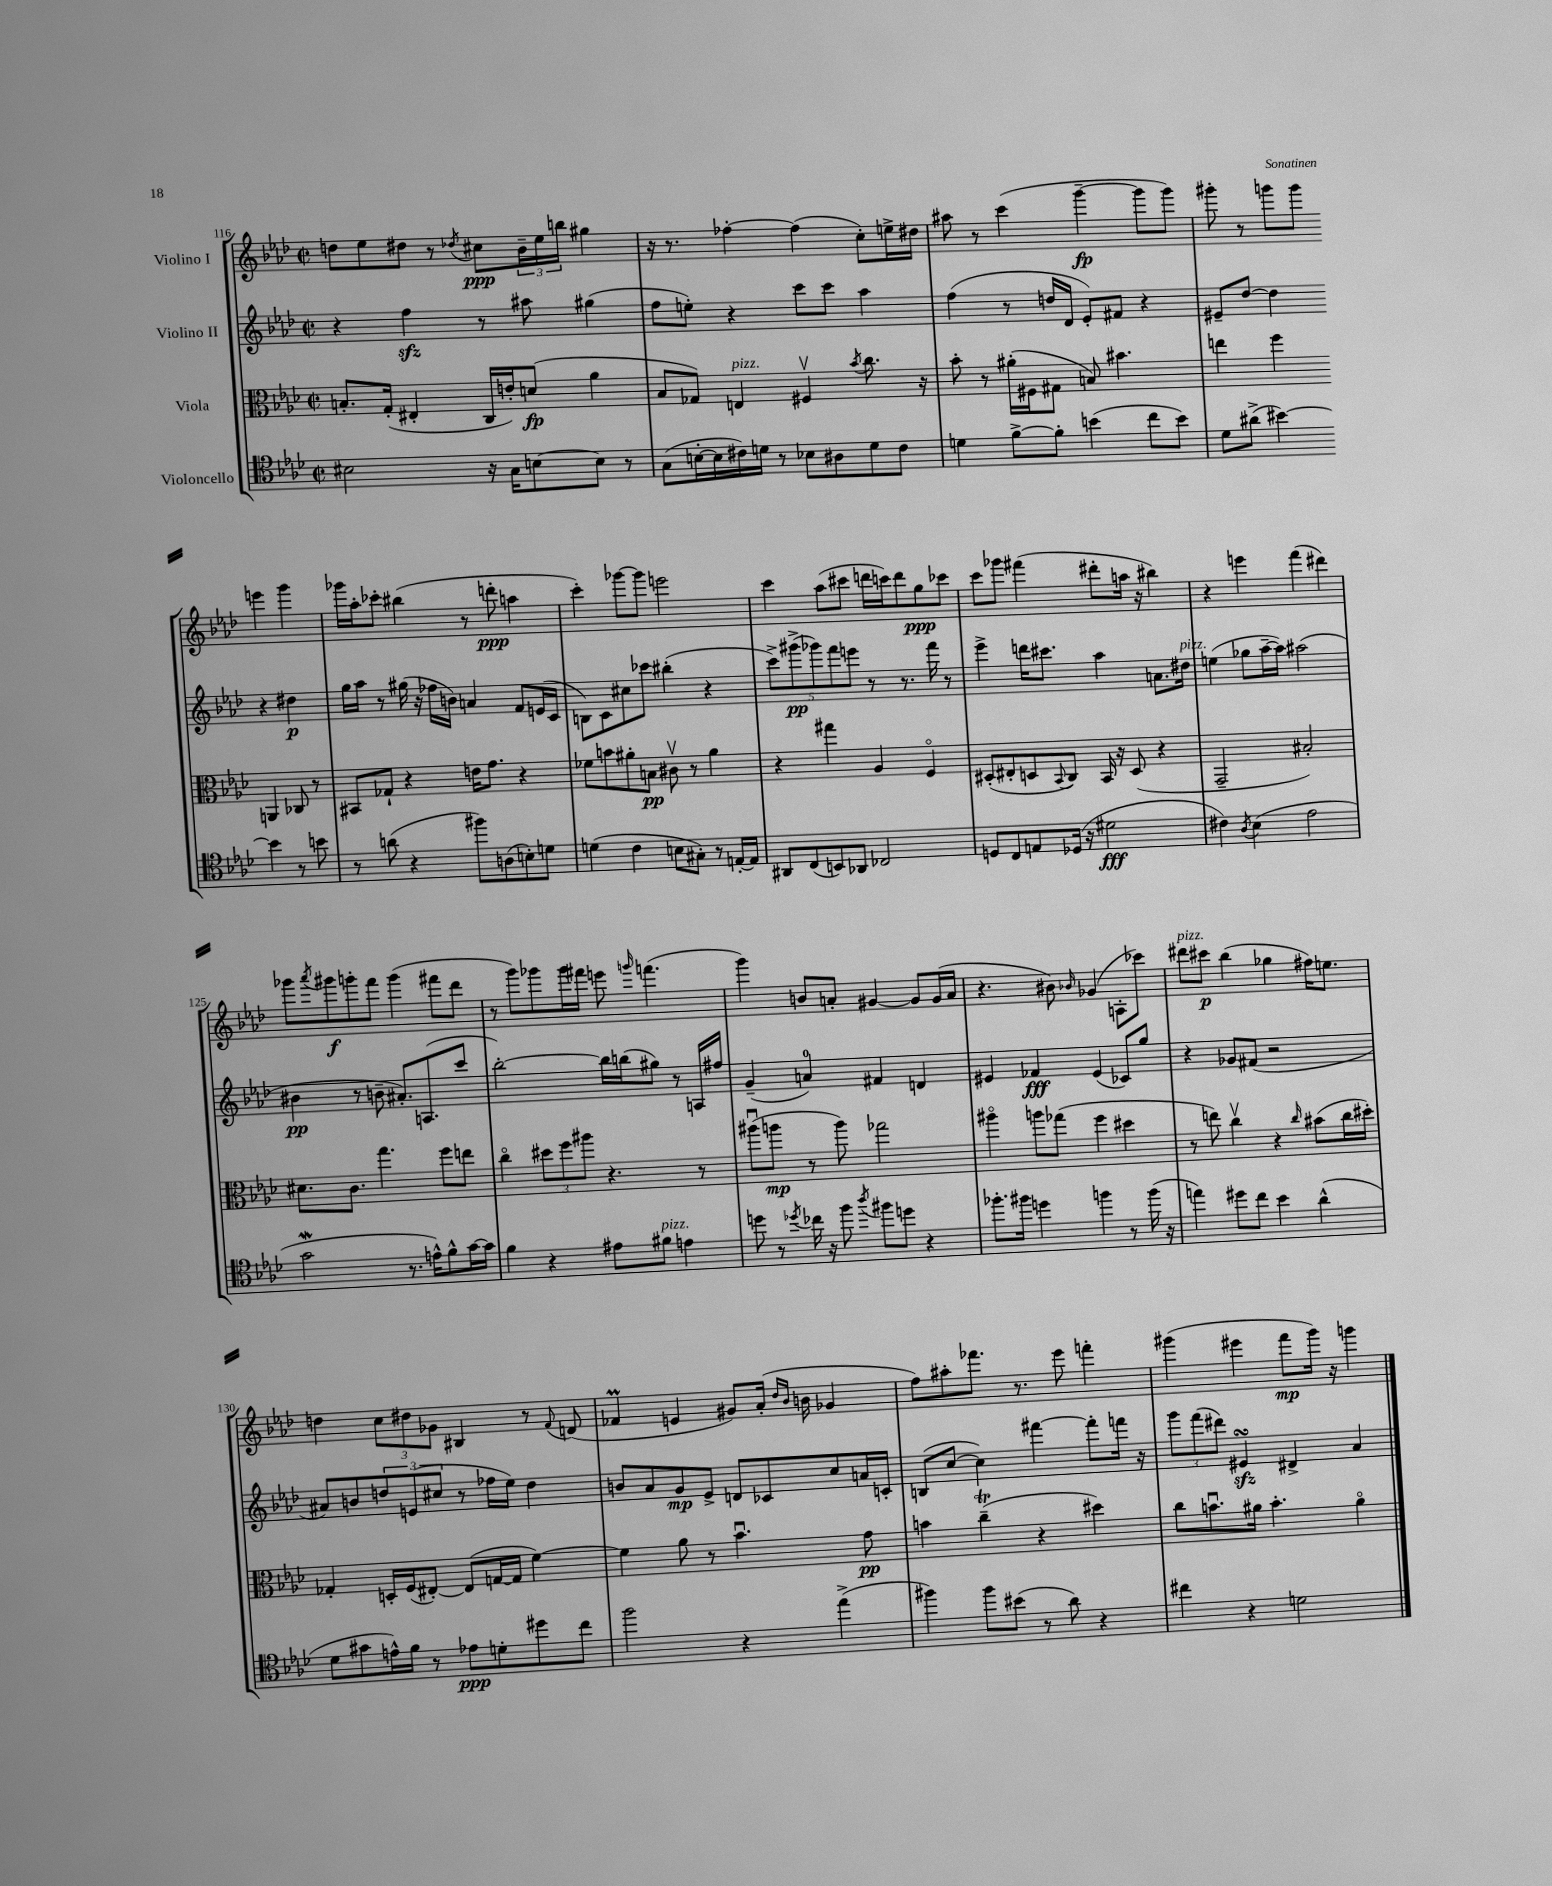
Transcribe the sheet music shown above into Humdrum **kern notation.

**kern	**dynam	**kern	**dynam	**kern	**dynam	**kern	**dynam
*part4	*part4	*part3	*part3	*part2	*part2	*part1	*part1
*staff4	*staff4	*staff3	*staff3	*staff2	*staff2	*staff1	*staff1
*I"Violoncello	*	*I"Viola	*	*I"Violino II	*	*I"Violino I	*
*clefC4	*	*clefC3	*	*clefG2	*	*clefG2	*
*k[b-e-a-d-]	*	*k[b-e-a-d-]	*	*k[b-e-a-d-]	*	*k[b-e-a-d-]	*
*M2/2	*	*M2/2	*	*M2/2	*	*M2/2	*
*met(c|)	*	*met(c|)	*	*met(c|)	*	*met(c|)	*
=116	=116	=116	=116	=116	=116	=116	=116
2B#X\	.	8.Bn'/L	.	4r	.	8ddn\L	.
.	.	.	.	.	.	8ee-\	.
.	.	(16G'/Jk	.	.	.	.	.
.	.	4E#X'/	.	4ffzz\	.	8dd#X\J	.
.	.	.	.	.	.	8r	.
.	.	.	.	.	.	8qdd-X/	.
16r	.	16C/LL	.	8r	.	8cc#X\L	ppp
16G\KL	.	16en'/J)	.	.	.	.	.
[8Bn\	.	(8dn/J	fp	8aa#X\	.	24b-~\L	.
.	.	.	.	.	.	24ee-\	.
.	.	.	.	.	.	24bbn\JJ	.
8B\J]	.	4a-\	.	(4gg#X\	.	4gg#X\	.
8r	.	.	.	.	.	.	.
=117	=117	=117	=117	=117	=117	=117	=117
(8G\L	.	8B-/L	.	8ff\L	.	16r	.
.	.	.	.	.	.	8.r	.
[16Bn'\L	.	8G-X/J)	.	8een'\J)	.	.	.
16B\]	.	.	.	.	.	.	.
!	!	!LO:TX:a:i:t=pizz.	!	!	!	!	!
16c#X\)	.	4En/	.	4r	.	[4ff-X'\	.
16dn\JJ	.	.	.	.	.	.	.
8r	.	.	.	.	.	.	.
8B-X\L	.	4F#Xv/	.	8ccc\L	.	(4ff-\]	.
8A#X\	.	.	.	8ccc\J	.	.	.
.	.	8qb-/	.	.	.	.	.
8d\	.	8.cc\	.	4aa-\	.	8cc'\L)	.
8c#\J	.	.	.	.	.	16een^\L	.
.	.	16r	.	.	.	16dd#X\JJ	.
=118	=118	=118	=118	=118	=118	=118	=118
4dn\	.	8b-'\	.	(4ff\	.	8aa#X\	.
.	.	8r	.	.	.	8r	.
[8f^\L	.	(16a#X'\LL	.	8r	.	(4ccc\	.
.	.	16F#X\J	.	.	.	.	.
8f'\J]	.	8G#X\J	.	16ddn/LL	.	.	.
.	.	.	.	16d-/JJ	.	.	.
(4bn\	.	8Bn/)	.	8e-'/L)	.	[4ggg~\	fp
.	.	4.b#X\	.	8f#X/J	.	.	.
8cc\L	.	.	.	4r	.	8ggg\L]	.
8b\J)	.	.	.	.	.	8ggg\J)	.
=119	=119	=119	=119	=119	=119	=119	=119
8d-\L	.	4een\	.	8e#X~/L	.	8ggg#X'\	.
(8a#X^\J	.	.	.	[8dd-/J	.	8r	.
[4b#X\)	.	4ff\	.	4dd-\]	.	8gggn\L	.
.	.	.	.	.	.	8ggg\J	.
4b#\]	.	4AAn/	.	4r	.	4eeen\	.
8r	.	8C-X/	.	4dd#X\	p	4ggg\	.
8bn\	.	8r	.	.	.	.	.
!!LO:LB:g=z
=120	=120	=120	=120	=120	=120	=120	=120
8r	.	8BB#X/L	.	16gg\LL	.	16ggg-X\LL	.
.	.	.	.	16aa-\JJ	.	16aa-'\J	.
(8an\	.	8G-X`/J	.	8r	.	8ccc-X'\J	.
4r	.	4r	.	(16gg#X\	.	(4bb#X\	.
.	.	.	.	16r	.	.	.
.	.	.	.	16ff-X\LL	.	.	.
.	.	.	.	16bn\JJ)	.	.	.
8ff#X\L)	.	16en\KL	.	4an/	.	8r	.
.	.	8.g\J	.	.	.	.	.
(8An\	.	.	.	.	.	8dddn'\	ppp
8Bn'\)	.	4r	.	8f/L	.	4aan\	.
8dn\J	.	.	.	(16en/L	.	.	.
.	.	.	.	16c/JJ	.	.	.
=121	=121	=121	=121	=121	=121	=121	=121
(4dn\	.	8f-X\L	.	8Bn\L)	.	4ccc'\)	.
.	.	8bn\	.	8c\	.	.	.
4c\	.	8a#X'\	.	8cc#X\	.	[8ggg-X\L	.
.	.	8Bn\J	pp	8ccc-X\J	.	8ggg-\J]	.
8Bn\L	.	8c#Xv\	.	(4bb#X'\	.	2eeen\	.
8G#X'\J)	.	8r	.	.	.	.	.
8r	.	4a#\	.	4r	.	.	.
[16En'/LL	.	.	.	.	.	.	.
16E/JJ]	.	.	.	.	.	.	.
=122	=122	=122	=122	=122	=122	=122	=122
8AA#X/L	.	4r	.	10ccc^\L)	.	4ccc\	.
.	.	.	.	(10ggg#X^\	pp	.	.
(8C/	.	.	.	.	.	.	.
.	.	.	.	10ggg-X\)	.	.	.
8BBn/)	.	4gg#X\	.	.	.	(8aa-\L	.
.	.	.	.	10fff\	.	.	.
8AA-X/J	.	.	.	.	.	8ccc#X\J	.
.	.	.	.	10eeen\J	.	.	.
2C-X/	.	4A-/	.	8r	.	16dddn\LL	.
.	.	.	.	.	.	16cccn\J)	.
.	.	.	.	8.r	.	8ddd\	.
.	.	4F/	.	.	.	8gg\	ppp
.	.	.	.	16fff\	.	.	.
.	.	.	.	8r	.	8ccc-X\J	.
=123	=123	=123	=123	=123	=123	=123	=123
8Dn/L	.	(8D#X'/L	.	4eee-^\	.	8ccc\L	.
8C/	.	8E#X'/	.	.	.	8ggg-X\J	.
8En/	.	8Dn/	.	16dddn\KL	.	(4fff#X\	.
.	.	.	.	8.ccc#X\J	.	.	.
.	.	8qqBB-/	.	.	.	.	.
(16D-X/Jk	.	8C/J)	.	.	.	.	.
16r	.	.	.	.	.	.	.
2d#X\	fff	16BB-/	.	4aa-\	.	8ddd#X'\L	.
.	.	16r	.	.	.	.	.
.	.	(8D/	.	.	.	16aan\Jk	.
.	.	.	.	.	.	16r	.
.	.	4r	.	8.an\L	.	4bb#X\)	.
!	!	!	!	!LO:TX:a:i:t=pizz.	!	!	!
.	.	.	.	16dd#X\Jk	.	.	.
=124	=124	=124	=124	=124	=124	=124	=124
4c#X\)	.	2GG~/	.	(4een\	.	4r	.
8qA-/	.	.	.	.	.	.	.
(4B-\	.	.	.	8gg-X\L	.	4eeen\	.
.	.	.	.	[16aa-~\L	.	.	.
.	.	.	.	16aa-\JJ])	.	.	.
2e-\	.	2B#X'/)	.	(2aa#X\	.	(4fff\	.
.	.	.	.	.	.	4ddd#X\)	.
!!LO:LB:g=z
=125	=125	=125	=125	=125	=125	=125	=125
2gW\	.	8.d#X\L	.	4b#X\	pp	8ggg-X\L	.
.	.	.	.	.	.	8qaaa-/	.
.	.	.	.	.	.	8ggg#X\	f
.	.	8.c\J	.	.	.	.	.
.	.	.	.	8r	.	8gggn'\	.
.	.	4.gg\	.	8bn~\	.	8fff\J	.
8.r	.	.	.	8.a#X'/L)	.	(4ggg\	.
16en^^\KL)	.	.	.	(8.An/	.	.	.
8f^^\	.	8ff\L	.	.	.	8fff#X\L	.
[16g\L	.	8een\J	.	8ccc/J	.	8ddd-\J	.
16g\JJ]	.	.	.	.	.	.	.
=126	=126	=126	=126	=126	=126	=126	=126
4f\	.	4cc\	.	[2bb-'\)	.	8r	.
.	.	.	.	.	.	8ggg\L)	.
4r	.	12dd#X\L	.	.	.	8ggg-X\	.
.	.	12ff\	.	.	.	.	.
.	.	.	.	.	.	16ggg-\L	.
.	.	12aa#X\J	.	.	.	.	.
.	.	.	.	.	.	16fff#X\JJ	.
8e#X\L	.	4.r	.	16bb-\LL]	.	8eeen\	.
.	.	.	.	(16bbn\J	.	.	.
.	.	.	.	.	.	16qqgggn/	.
!LO:TX:a:i:t=pizz.	!	!	!	!	!	!	!
8f#X\J	.	.	.	8gg#X\J)	.	(4.fffn\	.
4en\	.	.	.	8r	.	.	.
.	.	8r	.	16An/LL	.	.	.
.	.	.	.	16ff#X/JJ	.	.	.
=127	=127	=127	=127	=127	=127	=127	=127
8ddn\	.	(8aa#Xu\L	.	(4g~/	.	4ggg\)	.
8r	.	8aan\J	mp	.	.	.	.
8qdd-X/	.	.	.	.	.	.	.
16cc-X\	.	8r	.	4an/)	.	8bn/L	.
16r	.	.	.	.	.	.	.
8ff\	.	8aa\)	.	.	.	8an'/J	.
8qaa-/	.	.	.	.	.	.	.
8ff#X\L	.	2gg-X\	.	4f#X/	.	[4g#X/	.
8ddn\J	.	.	.	.	.	.	.
4r	.	.	.	4dn/	.	8g#/L]	.
.	.	.	.	.	.	(16g#/L	.
.	.	.	.	.	.	16a/JJ	.
=128	=128	=128	=128	=128	=128	=128	=128
8.ff-X'\L	.	4aa#X\	.	4e#X/	.	4.r	.
16ff#X\Jk	.	.	.	.	.	.	.
4ddn\	.	8aan\L	.	4f-X/	fff	.	.
.	.	(8gg-X\J	.	.	.	8b#X\)	.
.	.	.	.	.	.	16qqb-X/	.
4ffn\	.	4ff\	.	(4e#/	.	(4g-X/	.
8r	.	4dd#X\	.	8c-X/L)	.	8An'\L	.
(16ff\	.	.	.	8gg/J	.	8ccc-X\J)	.
16r	.	.	.	.	.	.	.
=129	=129	=129	=129	=129	=129	=129	=129
!	!	!	!	!	!	!LO:TX:a:i:t=pizz.	!
4een\)	.	8r	.	4r	.	8ddd#X\L	.
.	.	8een\)	.	.	.	8ccc#X\J	p
8dd#X\L	.	4ccv\	.	8g-X/L	.	(4bb-\	.
8cc\J	.	.	.	(8f#X/J	.	.	.
4b-\	.	4r	.	2r	.	4gg-X\	.
.	.	16qqcc/	.	.	.	.	.
(4a-^^\	.	(8b#X\L	.	.	.	16ff#X\KL)	.
.	.	.	.	.	.	8.een\J	.
.	.	16cc\L	.	.	.	.	.
.	.	16dd#X'\JJ)	.	.	.	.	.
!!LO:LB:g=z
=130	=130	=130	=130	=130	=130	=130	=130
8d-\L	.	4G-X'/	.	8a#X/L)	.	4ddn\	.
8g#X\	.	.	.	8bn/	.	.	.
16en^^\L)	.	16Dn'/LL	.	12ddn/	.	12cc\L	.
16f\JJ	.	(16F/J	.	.	.	.	.
.	.	.	.	(12en/	.	12dd#X\	.
8r	.	[8E#X'/J)	.	.	.	.	.
.	.	.	.	12cc#X/J	.	12g-X\J	.
8e-X\L	ppp	(8E#/L]	.	8r	.	4B#X/	.
8dn'\	.	[16Gn/L	.	16ff-X\LL	.	.	.
.	.	16G/JJ]	.	16ee-\JJ)	.	.	.
8dd#X\	.	[4f\)	.	4dd\	.	8r	.
.	.	.	.	.	.	8qqf/	.
8cc\J	.	.	.	.	.	(8dn/	.
=131	=131	=131	=131	=131	=131	=131	=131
2ff\	.	4f\]	.	8bn/L	.	4f-XM/	.
.	.	.	.	8a-/	.	.	.
.	.	8a-\	.	8g/	mp	4en/	.
.	.	8r	.	8e-^/J	.	.	.
4r	.	4.b-u\	.	8dn/L	.	8g#X/L)	.
.	.	.	.	8c-X/	.	(16a-'/Jk	.
.	.	.	.	.	.	16qqdd-/LL	.
.	.	.	.	.	.	16qqb-/JJ	.
.	.	.	.	.	.	16bn\	.
(4ee-^\	.	.	.	8cc/	.	4g-X/	.
.	.	8g\	pp	16an/L	.	.	.
.	.	.	.	16cn'/JJ	.	.	.
=132	=132	=132	=132	=132	=132	=132	=132
4ff#X\)	.	4bn\	.	(8Bn/L	.	8ff\L)	.
.	.	.	.	[8cc/J	.	8aa#X'\	.
8ff#\L	.	(4cct~\	.	4cc\])	.	8.fff-X\J	.
(8b#X\J	.	.	.	.	.	.	.
.	.	.	.	.	.	8.r	.
8r	.	4r	.	[4fff#X\	.	.	.
8a-\)	.	.	.	.	.	8eee-\	.
4r	.	4dd#X\)	.	8fff#'\L]	.	4fffn'\	.
.	.	.	.	16fffn\Jk	.	.	.
.	.	.	.	16r	.	.	.
=133	=133	=133	=133	=133	=133	=133	=133
4cc#X\	.	8cc\L	.	12ggg\L	.	(4ggg#X\	.
.	.	.	.	(12fff\	.	.	.
.	.	8.bnu\	.	.	.	.	.
.	.	.	.	12ddd#X\J)	.	.	.
4r	.	.	.	4e#XzzsSsS/	.	4eee#X\	.
.	.	16a#X\Jk	.	.	.	.	.
.	.	4.b'\	.	.	.	.	.
2dn\	.	.	.	4d#X^/	.	8fff\L	mp
.	.	.	.	.	.	16ggg#\Jk)	.
.	.	.	.	.	.	16r	.
.	.	4a#\	.	4a-/	.	4gggn\	.
==	==	==	==	==	==	==	==
*-	*-	*-	*-	*-	*-	*-	*-
